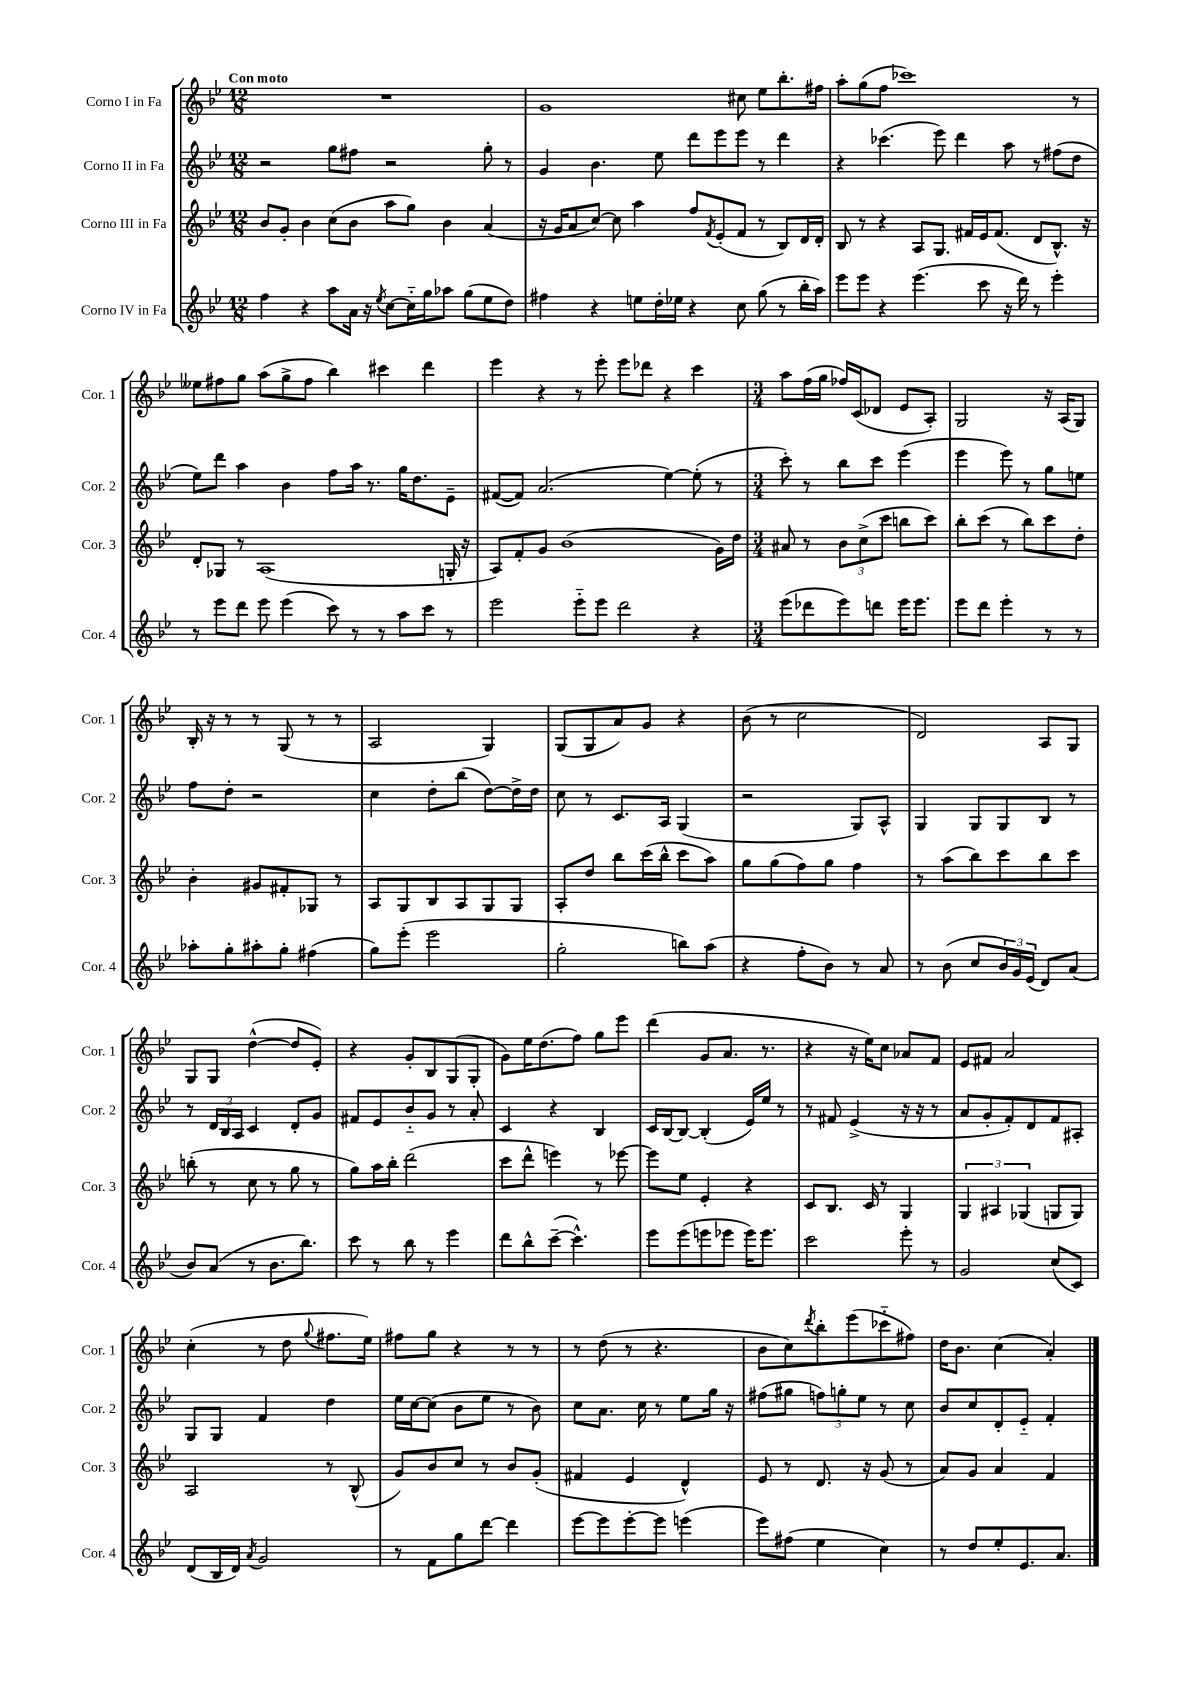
<<
\new StaffGroup <<
\new Staff = "s0" \with { instrumentName = "Corno I in Fa" shortInstrumentName = "Cor. 1" } {
    \clef treble \key bes \major \numericTimeSignature \time 12/8 \tempo "Con moto"
    R1. |
    g'1 cis''8 ees''8 bes''8.-. fis''16 |
    a''8-. g''8( f''8 ces'''1) r8 |
    eeses''8 fis''8 g''8 a''8( g''8-> fis''8 bes''4) cis'''4 d'''4 |
    ees'''4 r4 r8 ees'''8-. ees'''8 des'''8 r4 c'''4 |
    \numericTimeSignature \time 3/4 a''8 f''16( g''16 fes''16) c'16( des'8 ees'8 a8-.) |
    g2 r16 a16( g8) |
    bes16-. r16 r8 r8 g8( r8 r8 |
    a2 g4) |
    g8( g8 a'8) g'8 r4 |
    bes'8( r8 c''2 |
    d'2) a8 g8 |
    g8 g8 d''4~-^( d''8 ees'8-.) |
    r4 g'8-. bes8 g8( g8-. |
    g'8) ees''16 d''8.( f''8) g''8 ees'''8 |
    d'''4( g'8 a'8. r8. |
    r4 r16 ees''16) c''8 aes'8 f'8 |
    ees'8 fis'8 a'2 |
    c''4-.( r8 d''8 \appoggiatura { g''8 } fis''8. ees''16) |
    fis''8 g''8 r4 r8 r8 |
    r8 d''8( r8 r4. |
    bes'8 c''8) \acciaccatura { d'''8 } bes''8-. ees'''8( ces'''8-_ fis''8) |
    d''16 bes'8. c''4( a'4-.) \bar "|." |
}
\new Staff = "s1" \with { instrumentName = "Corno II in Fa" shortInstrumentName = "Cor. 2" } {
    \clef treble \key bes \major \numericTimeSignature \time 12/8
    r2 g''8 fis''8 r2 g''8-. r8 |
    g'4 bes'4. ees''8 d'''8 ees'''8 ees'''8 r8 d'''4 |
    r4 ces'''4.( ees'''8) d'''4 a''8 r8 fis''8( d''8 |
    ees''8) d'''8 a''4 bes'4 f''8 a''16 r8. g''16 d''8. ees'8-- |
    fis'8~( fis'8) a'2.( ees''4~) ees''8-.( r8 |
    \numericTimeSignature \time 3/4 c'''8-.) r8 bes''8 c'''8 ees'''4( |
    ees'''4 ees'''8) r8 g''8 e''8 |
    f''8 d''8-. r2 |
    c''4 d''8-. bes''8( d''8~) d''16-> d''16 |
    c''8 r8 c'8. a16 g4( |
    r2 g8) a8-^ |
    g4 g8 g8 bes8 r8 |
    r8 \tuplet 3/2 { d'16 bes16 a16 } c'4 d'8-. g'8 |
    fis'8 ees'8 bes'8-_ g'8 r8 a'8-. |
    c'4 r4 bes4 |
    c'16 bes16~ bes8~ bes4-.( ees'16) ees''16 r8 |
    r8 fis'8 ees'4->( r16 r16 r8 |
    a'8 g'8-. f'8-.) d'8 f'8 ais8-. |
    g8 g8 f'4 d''4 |
    ees''16 c''16~ c''8( bes'8 ees''8 r8 bes'8) |
    c''8 a'8. c''16 r8 ees''8 g''16 r16 |
    fis''8( gis''8 \tuplet 3/2 { f''8) g''8-. ees''8 } r8 c''8 |
    bes'8 c''8 d'8-. ees'8-_ f'4-. \bar "|." |
}
\new Staff = "s2" \with { instrumentName = "Corno III in Fa" shortInstrumentName = "Cor. 3" } {
    \clef treble \key bes \major \numericTimeSignature \time 12/8
    bes'8 g'8-. bes'4 c''8( bes'8 a''8 g''8) bes'4 a'4( |
    r16 g'16 a'8 c''8~) c''8 a''4 f''8 \acciaccatura { f'8 } ees'8-.( f'8 r8 bes8) d'16 d'16-. |
    bes8 r8 r4 a8 g8. fis'16 ees'16 fis'8.( d'8 bes8.-^) r16 |
    d'8-. ges8 r8 a1( g16-. r16 |
    a8) f'8-. g'8 bes'1( g'16) d''16 |
    \numericTimeSignature \time 3/4 ais'8 r8 \tuplet 3/2 { bes'8 c''8->( c'''8 } b''8 c'''8) |
    bes''8-. c'''8( r8 bes''8) c'''8 d''8-. |
    bes'4-. gis'8 fis'8-. ges8 r8 |
    a8 g8 bes8 a8 g8 g8 |
    a8-. d''8 bes''8 c'''16( bes''16-^ c'''8 a''8) |
    g''8 g''8( f''8) g''8 f''4 |
    r8 a''8( bes''8) c'''8 bes''8 c'''8 |
    b''8-.( r8 c''8 r8 g''8 r8 |
    g''8) a''16 bes''16-. d'''2( |
    c'''8 d'''8-^ e'''4) r8 ees'''8~ |
    ees'''8 ees''8 ees'4-. r4 |
    c'8 bes8. c'16 r8 g4 |
    \tuplet 3/2 { g4 ais4 ges4( } g8 g8) |
    a2 r8 bes8-^( |
    g'8) bes'8 c''8 r8 bes'8 g'8-.( |
    fis'4 ees'4 d'4-^) |
    ees'8 r8 d'8. r16 g'8( r8 |
    a'8) g'8 a'4 f'4 \bar "|." |
}
\new Staff = "s3" \with { instrumentName = "Corno IV in Fa" shortInstrumentName = "Cor. 4" } {
    \clef treble \key bes \major \numericTimeSignature \time 12/8
    f''4 r4 a''8 a'16 r16 \acciaccatura { ees''8 } c''8~ c''16-_ g''16 aes''8 g''8( ees''8 d''8) |
    fis''4 r4 e''8 d''16-. ees''16 r4 c''8 g''8( r8 bes''16-. a''16) |
    ees'''8 ees'''8 r4 ees'''4.( c'''8 r16 d'''16) r8 ees'''4-. |
    r8 ees'''8 d'''8 ees'''8 ees'''4( c'''8) r8 r8 a''8 c'''8 r8 |
    ees'''2 ees'''8-_ ees'''8 d'''2 r4 |
    \numericTimeSignature \time 3/4 ees'''8( des'''8 ees'''8) d'''8 ees'''16 ees'''8. |
    ees'''8 d'''8 ees'''4-. r8 r8 |
    aes''8-. g''8-. ais''8-. g''8-. fis''4( |
    g''8) ees'''8-.( ees'''2 |
    g''2-. b''8) a''8( |
    r4 f''8-. bes'8) r8 a'8 |
    r8 bes'8( c''8 \tuplet 3/2 { bes'16) g'16 ees'16( } d'8) a'8( |
    bes'8) a'8( r8 bes'8. bes''8.) |
    c'''8 r8 bes''8 r8 ees'''4 |
    d'''8 bes''8-^ c'''8~--( c'''4.-^) |
    ees'''8 ees'''8( e'''8 ees'''8 ees'''16) ees'''8. |
    c'''2 ees'''8-. r8 |
    g'2 c''8( c'8) |
    d'8( bes16 d'16) \acciaccatura { a'8 } g'2 |
    r8 f'8 g''8 d'''8~ d'''4 |
    ees'''8~ ees'''8 ees'''8~-. ees'''8 e'''4( |
    ees'''8) fis''8( ees''4 c''4) |
    r8 d''8 ees''8-. ees'8. a'8. \bar "|." |
}
>>
>>
\layout { \context { \Score \remove "Bar_number_engraver" } }
